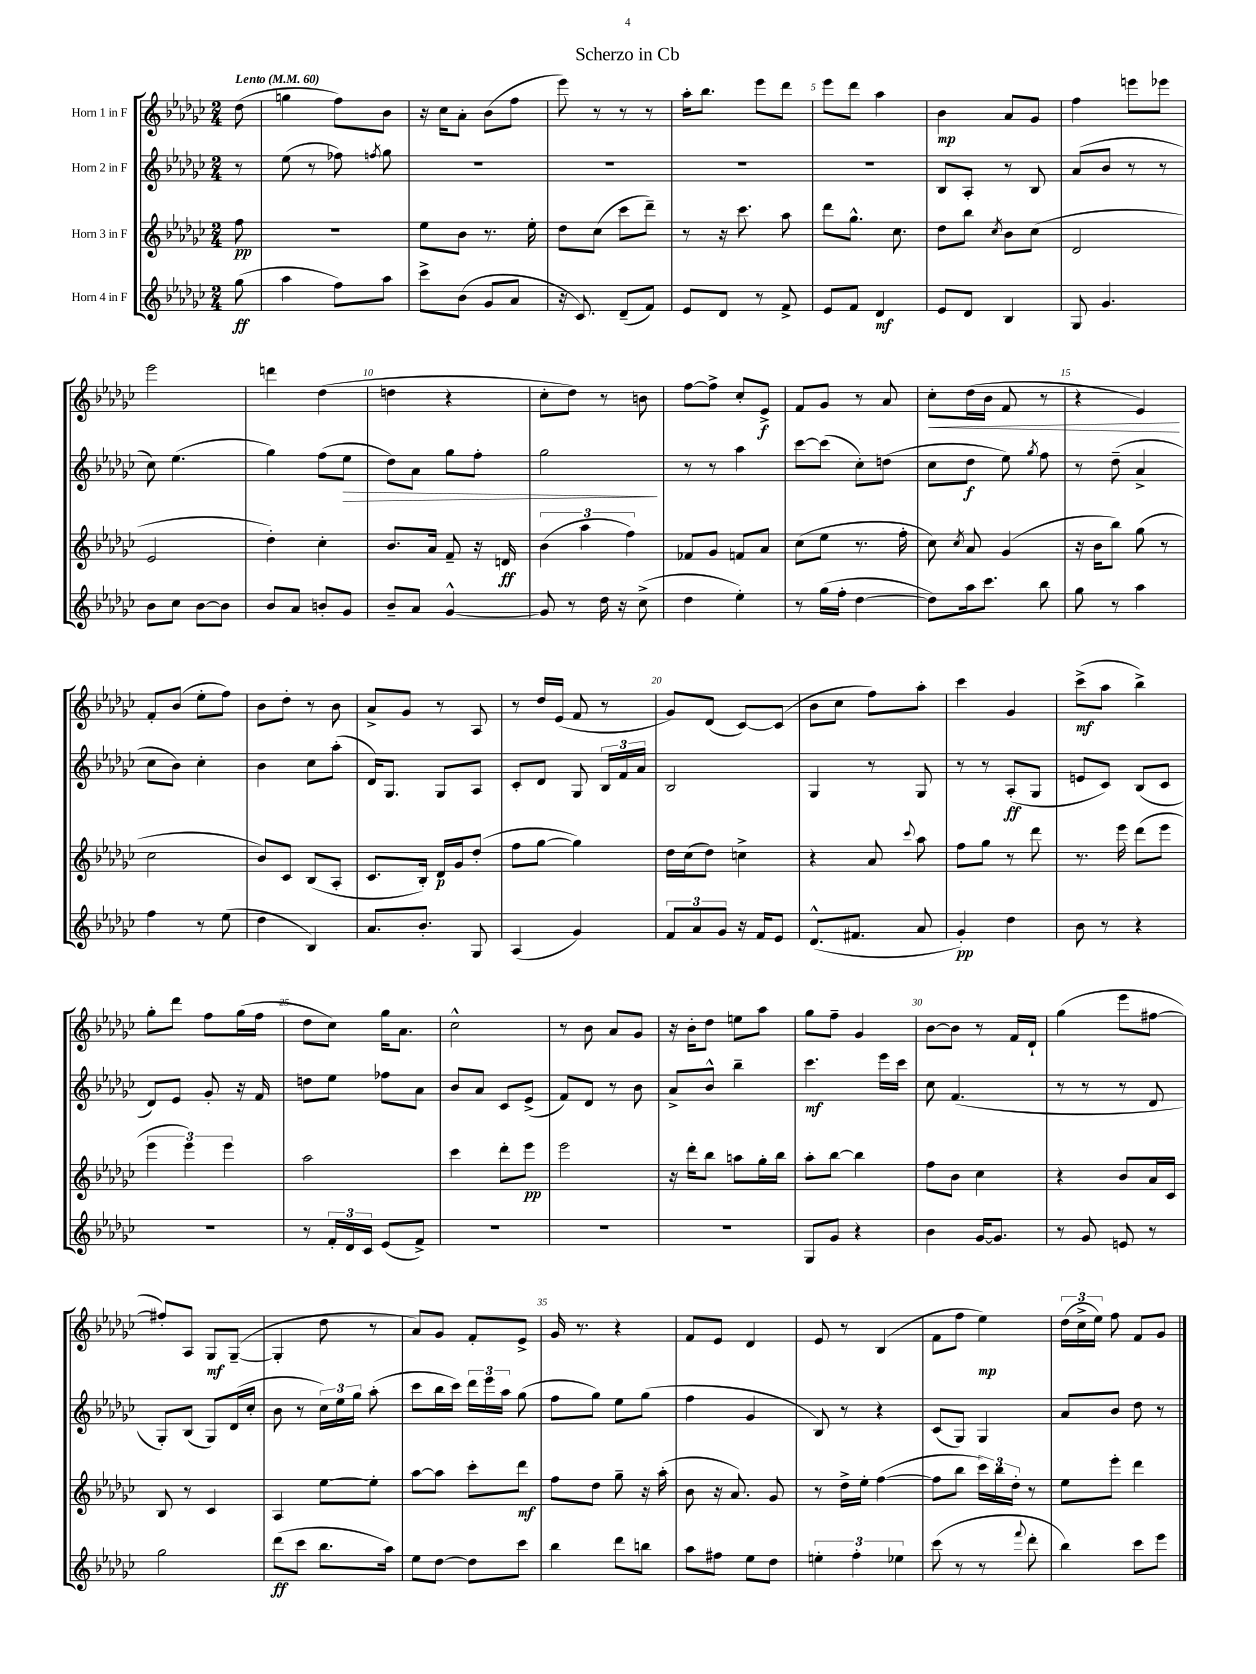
\header { title = "Scherzo in Cb" }
<<
\new StaffGroup <<
\new Staff = "s0" \with { instrumentName = "Horn 1 in F" } {
    \clef treble \key ges \major \numericTimeSignature \time 2/4 \partial 8 \tempo "Lento" 4 = 60
    \autoBeamOff des''8( |
    g''4 f''8[) bes'8] |
    r16 ces''16[ aes'8]-. bes'8[( f''8] |
    ees'''8) r8 r8 r8 |
    aes''16[-. bes''8.] ees'''8[ des'''8] |
    ees'''8[ des'''8] aes''4 |
    bes'4\mp aes'8[ ges'8] |
    f''4 e'''8[ ees'''8] |
    ees'''2 |
    d'''4 des''4( |
    d''4 r4 |
    ces''8[-. des''8]) r8 b'8 |
    f''8[~ f''8]-> ces''8[-. ees'8]->\f |
    f'8[ ges'8] r8 aes'8 |
    ces''8[-.\< des''16( bes'16] f'8 r8 |
    r4 ees'4\!) |
    f'8[-. bes'8]( ees''8[-. f''8]) |
    bes'8[ des''8]-. r8 bes'8 |
    aes'8[-> ges'8] r8 aes8 |
    r8 des''16[ ees'16]( f'8 r8 |
    ges'8[) des'8]( ces'8[~) ces'8]( |
    bes'8[ ces''8] f''8[) aes''8]-. |
    ces'''4 ges'4 |
    ces'''8[->\mf( aes''8] bes''4->) |
    ges''8[-. des'''8] f''8[ ges''16( f''16] |
    des''8[ ces''8]) ges''16[ aes'8.] |
    ces''2-^ |
    r8 bes'8 aes'8[ ges'8] |
    r16 bes'16[-. des''8] e''8[ aes''8] |
    ges''8[ f''8]-- ges'4 |
    bes'8[~ bes'8] r8 f'16[ des'16]-! |
    ges''4( ees'''8[ fis''8]~ |
    fis''8[-.) aes8] ges8[\mf ges8]~--( |
    ges4-. des''8 r8 |
    aes'8[) ges'8] f'8[-. ees'8]-> |
    ges'16 r8. r4 |
    f'8[ ees'8] des'4 |
    ees'8 r8 bes4( |
    f'8[ f''8] ees''4\mp) |
    \tuplet 3/2 { des''16[( ces''16-> ees''16]) } f''8 f'8[ ges'8] \bar "|." |
}
\new Staff = "s1" \with { instrumentName = "Horn 2 in F" } {
    \clef treble \key ges \major \numericTimeSignature \time 2/4 \partial 8
    \autoBeamOff r8 |
    ees''8( r8 fes''8) \acciaccatura { f''8 } ges''8 |
    R2 |
    R2 |
    R2 |
    R2 |
    bes8[ aes8]-. r8 bes8 |
    aes'8[( bes'8] r8 r8 |
    ces''8) ees''4.( |
    ges''4) f''8[( ees''8]\> |
    des''8[) aes'8] ges''8[ f''8]-. |
    ges''2\! |
    r8 r8 aes''4 |
    ces'''8[~ ces'''8]( ces''8[-.) d''8]( |
    ces''8[ des''8]\f ees''8) \acciaccatura { ges''8 } f''8 |
    r8 des''8--( aes'4-> |
    ces''8[ bes'8]) ces''4-. |
    bes'4 ces''8[ aes''8]-.( |
    des'16[) ges8.] ges8[ aes8] |
    ces'8[-. des'8] ges8 \tuplet 3/2 { bes16[ f'16 aes'16] } |
    bes2 |
    ges4 r8 ges8 |
    r8 r8 aes8[-.\ff( ges8] |
    e'8[ ces'8]) bes8[( ces'8] |
    des'8[) ees'8] ges'8-. r16 f'16 |
    d''8[ ees''8] fes''8[ aes'8] |
    bes'8[ aes'8] ces'8[ ees'8]->( |
    f'8[) des'8] r8 bes'8 |
    aes'8[-> bes'8]-^ bes''4-- |
    ces'''4.\mf ees'''16[ ces'''16] |
    ces''8 f'4.( |
    r8 r8 r8 des'8 |
    ges8[-.) bes8]( ges8[) des'16( ces''16]-. |
    bes'8 r8 \tuplet 3/2 { ces''16[) ees''16 ges''16] } aes''8-.( |
    ces'''8[ bes''16 ces'''16]) \tuplet 3/2 { des'''16[ ees'''16 aes''16] } ges''8( |
    f''8[ ges''8]) ees''8[ ges''8]( |
    f''4 ges'4 |
    bes8) r8 r4 |
    ces'8[( ges8]) ges4 |
    aes'8[ bes'8] des''8 r8 \bar "|." |
}
\new Staff = "s2" \with { instrumentName = "Horn 3 in F" } {
    \clef treble \key ges \major \numericTimeSignature \time 2/4 \partial 8
    \autoBeamOff f''8\pp |
    r2 |
    ees''8[ bes'8] r8. ees''16-. |
    des''8[ ces''8]( ces'''8[ des'''8]--) |
    r8 r16 ces'''8. aes''8 |
    des'''8[ ges''8.]-^ ces''8. |
    des''8[ bes''8] \acciaccatura { ces''8 } bes'8[ ces''8]( |
    des'2 |
    ees'2 |
    des''4-.) ces''4-. |
    bes'8.[ aes'16] f'8-- r16 d'16\ff |
    \tuplet 3/2 { bes'4( aes''4 f''4) } |
    fes'8[ ges'8] f'8[ aes'8] |
    ces''8[( ees''8] r8. f''16-. |
    ces''8) \acciaccatura { ces''8 } aes'8 ges'4( |
    r16 bes'16[ bes''8]) ges''8( r8 |
    ces''2 |
    bes'8[) ces'8] bes8[( aes8]-. |
    ces'8.[ bes16]-.) des'16[\p ges'16 des''8]-.( |
    f''8[ ges''8]~ ges''4) |
    des''16[ ces''16( des''8]) c''4-> |
    r4 aes'8 \appoggiatura { ces'''8 } aes''8 |
    f''8[ ges''8] r8 des'''8 |
    r8. ees'''16 des'''8[( ees'''8] |
    \tuplet 3/2 { ees'''4 ees'''4) ees'''4 } |
    aes''2 |
    ces'''4 des'''8[-. ees'''8]\pp |
    ees'''2 |
    r16 des'''16[-. bes''8] a''8[ ges''16-. bes''16] |
    aes''8[-. bes''8]~ bes''4 |
    f''8[ bes'8] ces''4 |
    r4 bes'8[ aes'16 ces'16] |
    bes8 r8 ces'4 |
    aes4 ees''8[~ ees''8]-. |
    aes''8[~ aes''8] ces'''8[-. des'''8]\mf |
    f''8[ des''8] ges''8-- r16 aes''16-.( |
    bes'8 r16 aes'8.) ges'8 |
    r8 des''16[-> ees''16]-. f''4~( |
    f''8[ bes''8] \tuplet 3/2 { ces'''16[) bes''16 des''16]-. } r8 |
    ees''8[ ees'''8]-. des'''4 \bar "|." |
}
\new Staff = "s3" \with { instrumentName = "Horn 4 in F" } {
    \clef treble \key ges \major \numericTimeSignature \time 2/4 \partial 8
    \autoBeamOff ges''8\ff( |
    aes''4 f''8[) aes''8] |
    ces'''8[-> bes'8]( ges'8[ aes'8] |
    r16 ces'8.) des'8[--( f'8]) |
    ees'8[ des'8] r8 f'8-> |
    ees'8[ f'8] des'4\mf |
    ees'8[ des'8] bes4 |
    ges8 ges'4. |
    bes'8[ ces''8] bes'8[~ bes'8] |
    bes'8[ aes'8] b'8[-. ges'8] |
    bes'8[-- aes'8] ges'4~-^ |
    ges'8 r8 des''16 r16 ces''8->( |
    des''4 ees''4-.) |
    r8 ges''16[( f''16]-. des''4~ |
    des''8[) aes''16 ces'''8.] bes''8 |
    ges''8 r8 aes''4 |
    f''4 r8 ees''8( |
    des''4 bes4) |
    aes'8.[ bes'8.]-. ges8 |
    aes4( ges'4) |
    \tuplet 3/2 { f'8[ aes'8 ges'8] } r16 f'16[ ees'8] |
    des'8.[-^( fis'8.] aes'8 |
    ges'4-.\pp) des''4 |
    bes'8 r8 r4 |
    r2 |
    r8 \tuplet 3/2 { f'16[-. des'16 ces'16] } ees'8[( f'8]->) |
    R2 |
    R2 |
    R2 |
    ges8[ ges'8] r4 |
    bes'4 ges'16[~ ges'8.] |
    r8 ges'8 e'8 r8 |
    ges''2 |
    des'''8[\ff( ces'''8] bes''8.[ aes''16]) |
    ees''8[ des''8]~ des''8[ ces'''8] |
    bes''4 des'''8[ b''8] |
    aes''8[ fis''8] ees''8[ des''8] |
    \tuplet 3/2 { e''4-. f''4-. ees''4 } |
    ces'''8( r8 r8 \appoggiatura { f'''8 } des'''8-. |
    bes''4) ces'''8[ ees'''8] \bar "|." |
}
>>
>>
\layout { \context { \Score \override BarNumber.break-visibility = ##(#f #t #t) barNumberVisibility = #(every-nth-bar-number-visible 5) } }
